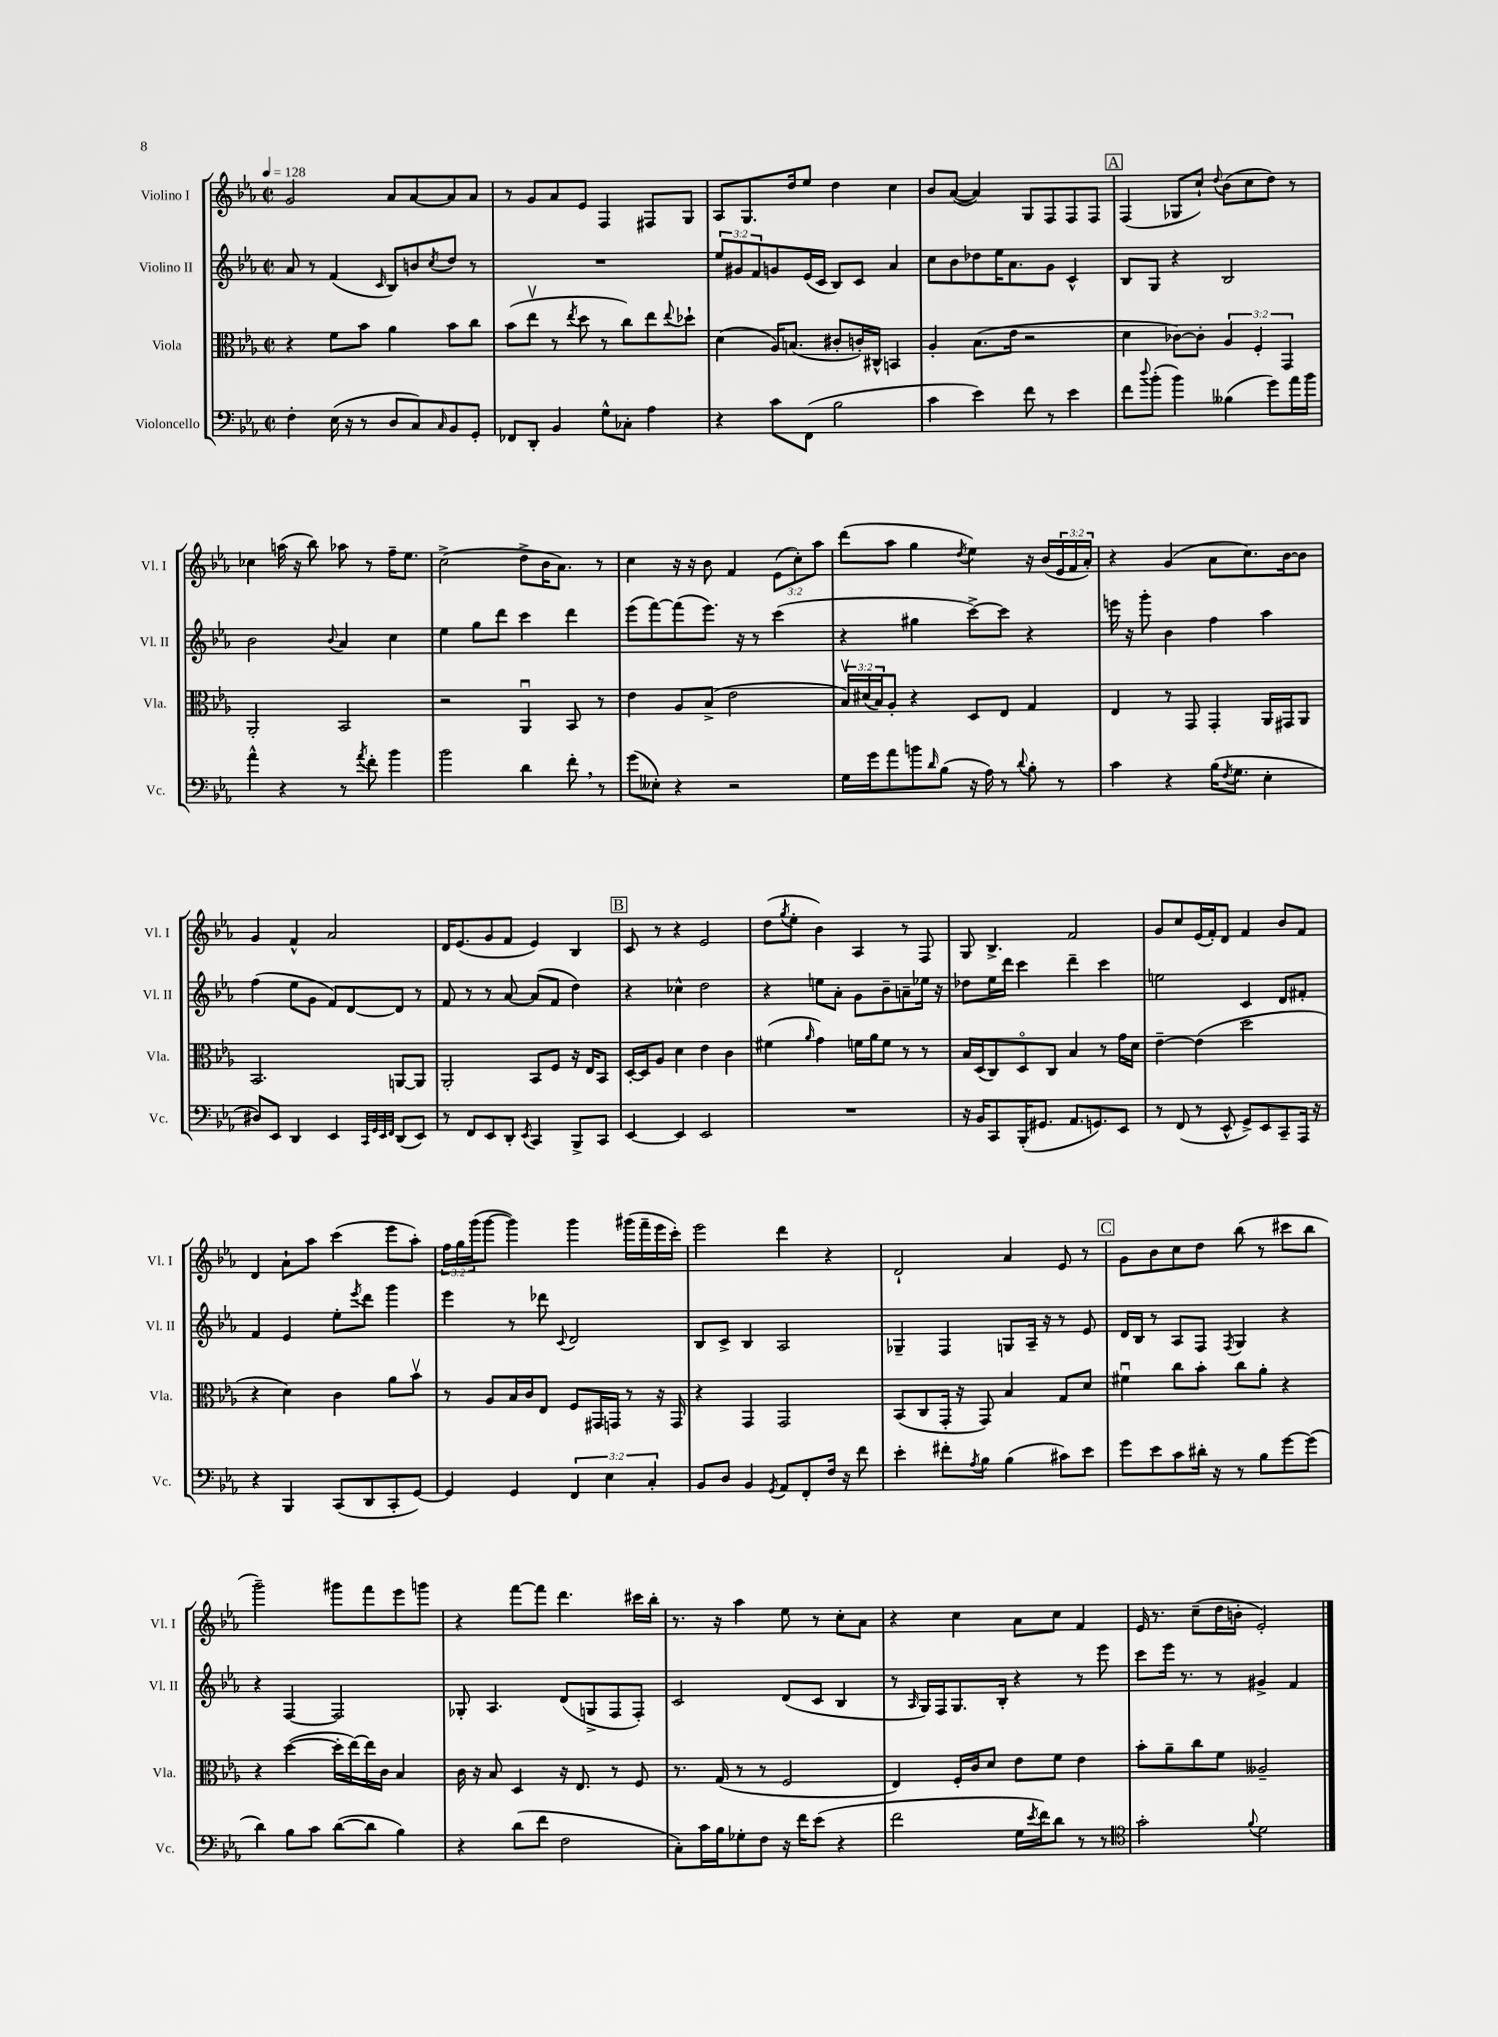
<<
\new StaffGroup <<
\new Staff = "s0" \with { instrumentName = "Violino I" shortInstrumentName = "Vl. I" } {
    \clef treble \key ees \major \defaultTimeSignature \time 2/2 \override Staff.TupletNumber.text = #tuplet-number::calc-fraction-text \tempo 4 = 128
    g'2 aes'8 aes'8~ aes'8 aes'8 |
    r8 g'8 aes'8 ees'8 f4 fis8 g8 |
    aes8 g8. d''16 ees''8 d''4 c''4 |
    bes'8 aes'8~( aes'4) g8 f8 f8 f8 |
    \mark \markup { \box "A" } f4( ges8 c''8-!) \appoggiatura { d''8 } bes'8( c''8 d''8) r8 |
    ces''4 a''16( r16 bes''8) aes''8 r8 f''16-- ees''8. |
    c''2->( d''8-> bes'16 aes'8.) r8 |
    c''4 r16 r16 bes'8 f'4 \tuplet 3/2 { ees'8( c''8-.) aes''8 } |
    d'''8( aes''8 g''4 \acciaccatura { d''8 } ees''4) r16 bes'16( \tuplet 3/2 { ees'16 f'16 aes'16-.) } |
    r4 g'4( aes'8 c''8.) bes'16~ bes'8 |
    g'4 f'4-^ aes'2 |
    d'16 ees'8.( g'8 f'8 ees'4) bes4 |
    \mark \markup { \box "B" } c'8 r8 r4 ees'2 |
    d''8( \acciaccatura { g''8 } ees''8-. bes'4) aes4 r8 f8 |
    g8 bes4.-> f'2 |
    g'8 c''8 ees'16( f'16-.) d'8 f'4 bes'8 f'8 |
    d'4 aes'8-! aes''8 c'''4( ees'''8 aes''8-.) |
    \tuplet 3/2 { f''16 g''16 g'''16( } g'''8~ g'''4) g'''4 gis'''16( f'''16-- ees'''16 c'''16-.) |
    ees'''2 d'''4 r4 |
    d'2-! aes'4 ees'8 r8 |
    \mark \markup { \box "C" } g'8 bes'8 c''8 d''8 bes''8( r8 cis'''8 bes''8 |
    g'''2--) gis'''8 f'''8 ees'''8 g'''8 |
    r4 f'''8~ f'''8 d'''4. cis'''16 bes''16-. |
    r8. r16 aes''4 ees''8 r8 c''8-. aes'8 |
    r4 c''4 aes'8 c''8 f'4 |
    ees'16 r8. c''8--( d''16 b'16-. ees'2-.) \bar "|." |
}
\new Staff = "s1" \with { instrumentName = "Violino II" shortInstrumentName = "Vl. II" } {
    \clef treble \key ees \major \defaultTimeSignature \time 2/2 \override Staff.TupletNumber.text = #tuplet-number::calc-fraction-text
    aes'8 r8 f'4( \grace { c'16 } bes8) b'8 \acciaccatura { c''8 } d''8 r8 |
    R1 |
    \tuplet 3/2 { ees''8 gis'8 f'8 } g'8 ees'16( c'16 bes8) c'8 aes'4 |
    c''8 bes'8 des''8 ees''16 aes'8. g'8 c'4-^ |
    \mark \markup { \box "A" } bes8 g8 r4 bes2 |
    bes'2 \appoggiatura { bes'8 } aes'4 c''4 |
    ees''4 g''8 d'''8 c'''4 d'''4 |
    ees'''8( f'''8~) f'''8( ees'''8.) r16 r8 c'''4( |
    r4 gis''4 c'''8~->) c'''8 r4 |
    e'''16 r16 g'''8-. bes'4 f''4 aes''4 |
    f''4( ees''8 g'8 f'8) d'8~ d'8 r8 |
    f'8 r8 r8 aes'8~ aes'8( f'8 d''4) |
    \mark \markup { \box "B" } r4 ces''4-^ d''2 |
    r4 e''8 aes'8-. g'8 bes'8-- a'8-- ees''16 r16 |
    des''8 ees''16 d'''16 c'''4 d'''4-- c'''4 |
    e''2 c'4 d'8 fis'8-. |
    f'4 ees'4 ees''8-. \acciaccatura { ees'''8 } d'''8 g'''4 |
    ees'''4 r8 des'''8 \appoggiatura { c'8 } d'2 |
    bes8 c'8-> bes4 aes2 |
    ges4-- f4 g8 aes16-- r16 r8 ees'8 |
    \mark \markup { \box "C" } d'16 bes16 r8 aes8 f8 \acciaccatura { f8 } g4 r4 |
    r4 f4~ f2 |
    ges8-. aes4. d'8( g8-> f8 f8-.) |
    c'2 d'8( c'8 bes4 |
    r8 \grace { aes16 } g16) f16 g8. bes16-. r4 r8 ees'''8 |
    c'''8 ees'''16 r8. r8 gis'4-> f'4 \bar "|." |
}
\new Staff = "s2" \with { instrumentName = "Viola" shortInstrumentName = "Vla." } {
    \clef alto \key ees \major \defaultTimeSignature \time 2/2 \override Staff.TupletNumber.text = #tuplet-number::calc-fraction-text
    r4 f'8 bes'8 aes'4 bes'8 c''8 |
    bes'8( ees''8\upbow r8 \acciaccatura { ees''8 } d''8 r8 c''8) ees''8 \appoggiatura { ees''8 } des''8-! |
    d'4( aes16) b8.( cis'8-. c'16-.) cis16-^ b,4 |
    aes4-. bes8.( ees'16 r2 |
    \mark \markup { \box "A" } d'4 ces'8~) ces'8-. \tuplet 3/2 { aes4 f4-. g,4 } |
    aes,2-. bes,2 |
    r2 aes,4\downbow bes,8 r8 |
    ees'4 aes8 bes8->( ees'2 |
    \tuplet 3/2 { bes16\upbow) dis'16( bes16) } aes8-. r4 d8 ees8 g4 |
    ees4 r8 g,8 g,4-. aes,16 gis,16 aes,8 |
    bes,2. a,8~ a,8 |
    aes,2-. bes,8 f8 r16 ees16 bes,8 |
    \mark \markup { \box "B" } d16~-. d16 aes8 d'4 ees'4 c'4 |
    fis'4( \grace { aes'16 } g'4) f'16 aes'16 f'8 r8 r8 |
    bes16 d16( c8) d8\flageolet c8 bes4 r8 g'16 d'16 |
    ees'4~-- ees'4( d''2 |
    r4 d'4) c'4 aes'8 bes'8\upbow |
    r8 aes8 bes16 c'16 ees8 f8 gis,16 g,16 r8 r16 g,16 |
    r4 g,4 g,2 |
    bes,8( c8 g,16-. r16 g,8) bes4 g8 d'8 |
    \mark \markup { \box "C" } fis'4\downbow c''8 bes'8-. c''8 aes'8-. r4 |
    r4 d''4~( d''16-. ees''16~) ees''16 c'16 bes4 |
    c'16 r16 bes8 d4 r16 ees8. r8 f8 |
    r8. g16( r8 r8 f2 |
    ees4) f16-. c'16 d'8 ees'8 f'8 ees'4 |
    bes'8-. aes'8-- c''8 f'8 aeses2-- \bar "|." |
}
\new Staff = "s3" \with { instrumentName = "Violoncello" shortInstrumentName = "Vc." } {
    \clef bass \key ees \major \defaultTimeSignature \time 2/2 \override Staff.TupletNumber.text = #tuplet-number::calc-fraction-text
    f4-. ees16( r16 r8 d8 c8) \grace { c16 } bes,8 g,8-. |
    fes,8 d,8-. bes,4 g8-^ ces8-. aes4 |
    r4 c'8 f,8( bes2 |
    c'4 ees'4) f'8 r8 ees'4 |
    \mark \markup { \box "A" } f'8 \appoggiatura { d''8 } bes'8-.( bes'4) beses4( g'8) aes'16 bes'16 |
    aes'4-^ r4 r8 \acciaccatura { aes'8 } f'8-. bes'4 |
    bes'2 d'4 f'8-. \breathe r8 |
    g'8( eeses8-.) r4 r2 |
    g16 g'16 aes'8 b'8 \grace { d'16 } bes8( r16 aes16) r8 \appoggiatura { d'8 } bes8-. r8 |
    c'4 r4 bes16( \acciaccatura { f8 } g8. ees4-. |
    dis8) ees,8 d,4 ees,4 \grace { c,32 g,32 ees,32 f,32 } d,8( ees,8) |
    r8 f,8 ees,8 d,8-. \acciaccatura { ees,8 } c,4 bes,,8-> c,8 |
    \mark \markup { \box "B" } ees,4~ ees,4 ees,2 |
    R1 |
    r16 bes,16 c,8 bes,,16-.( gis,8. aes,8. g,8.) ees,8 |
    r8 f,8( r8 ees,8-^ g,8->) ees,8 c,8-- aes,,16 r16 |
    r4 bes,,4 c,8( d,8 c,8-. g,8~) |
    g,4 g,4 \tuplet 3/2 { f,4 ees4 c4-. } |
    bes,8 d8 bes,4 \acciaccatura { g,8 } aes,8 f,8-. f16 r16 f'8 |
    ees'4-. fis'8-. \acciaccatura { aes8 } bes8 bes4( cis'8) ees'8 |
    \mark \markup { \box "C" } g'8 ees'8 c'8 dis'16-. r16 r8 bes8 g'8~ g'8( |
    d'4) bes8 c'8 d'8~( d'8 bes4) |
    r4 d'8( f'8 f2 |
    c8-.) c'16 bes16 ges8-. f8 r16 f'16 ees'8( r4 |
    f'2 g16 \acciaccatura { ees'8 } f'16) d'8 r8 r8 |
    \clef tenor g'2-. \appoggiatura { f'8 } d'2 \bar "|." |
}
>>
>>
\layout { \context { \Score \remove "Bar_number_engraver" } }
